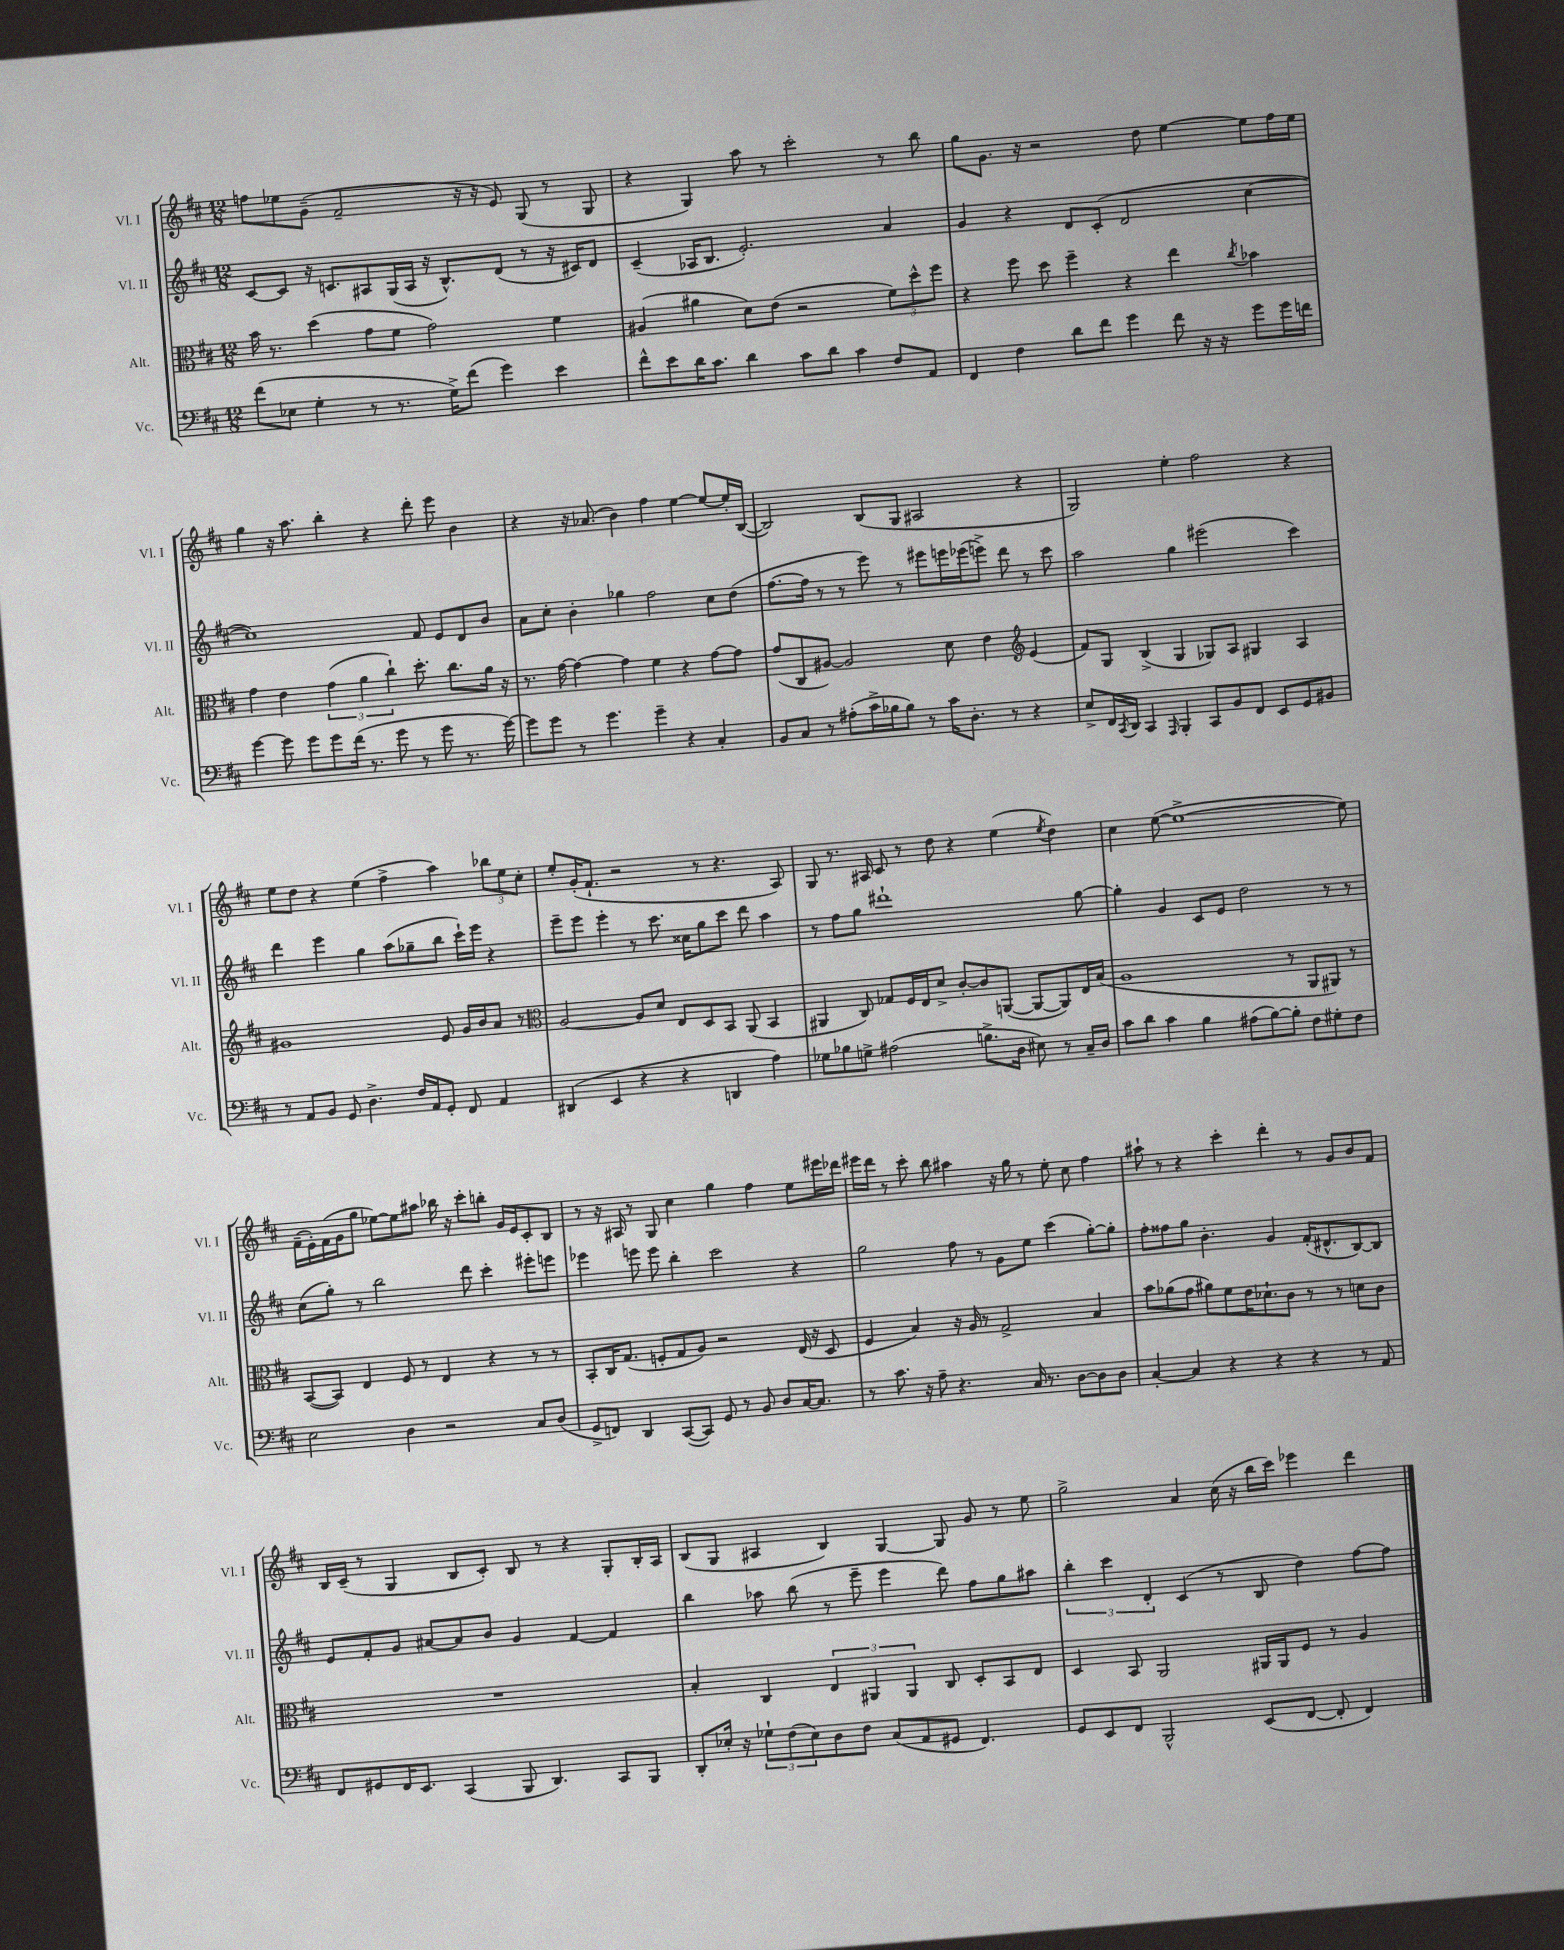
<<
\new StaffGroup <<
\new Staff = "s0" \with { instrumentName = "Vl. I" shortInstrumentName = "Vl. I" } {
    \clef treble \key d \major \numericTimeSignature \time 12/8
    f''8 ees''8 g'8--( fis'2-- r16 r16 e'8) g8( r8 g8 |
    r4 g4) a''8 r8 cis'''2-. r8 b''8 |
    g''8 g'8. r16 r2 d''8 e''4~ e''8 fis''16 e''16 |
    g''4 r16 a''8. b''4-. r4 d'''8-. e'''8 b'4 |
    r4 r16 aes'8.( b'4) fis''4 e''4~ e''8~ e''16-. b16~( |
    b2) b8( g8 ais2 r4 |
    g2) e''4-. fis''2 r4 |
    e''8 d''8 r4 e''4( fis''4-> a''4) \tuplet 3/2 { bes''8 e''8 cis''8-. } |
    e''8-. g'16-.( fis'8.-! r2 r8 r4. a8) |
    g8 r8. ais16 cis'8 r8 d''8 r4 e''4( \acciaccatura { e''8 } d''4) |
    cis''4 e''8~( e''1~-> e''8) |
    fis'16--( e'16-.) fis'16( g'16 g''8 ees''8~) ees''8 ais''8 bes''16 r16 cis'''8-. b''8-. g'16 e'16 cis'8-. b8 |
    r8 r16 ais16 r8 g8 cis''4 g''4 fis''4 e''8 eis'''16 des'''16 |
    eis'''16 d'''16 r8 cis'''8-. b''8 ais''4 r16 g''16 r8 e''8-. cis''8 fis''4 |
    ais''8-! r8 r4 cis'''4-. d'''4-. r8 g'8 b'8 fis'8 |
    b16 cis'16--( r8 g4 b8 cis'8-.) b8 r8 r4 g8-. b16-. a16 |
    b8( g8 ais4 b4) g4~ g8 g'8 r8 e''8 |
    g''2-> a'4 cis''16( r16 b''16 cis'''16) ees'''4 d'''4 \bar "|." |
}
\new Staff = "s1" \with { instrumentName = "Vl. II" shortInstrumentName = "Vl. II" } {
    \clef treble \key d \major \numericTimeSignature \time 12/8
    cis'8~ cis'8 r16 c'8. ais8 g16( ais16 r16 b8.-^) d'8( r8 r16 cis'16) d'8 |
    cis'4--( aes16 b8. e'2.-.) a'4 |
    g'4 r4 d'8 cis'8-.( d'2 cis''4~ |
    cis''1) fis'8 e'8 d'8 b'8 |
    a'8 cis''8-. b'4-. ges''4 fis''2 cis''8 d''8( |
    fis''8.~ fis''16 r8 r8 e'''8) r8 eis'''8 e'''16 ees'''16( e'''8->) d'''8 r8 cis'''8 |
    a''2 g''4 eis'''2( cis'''4) |
    d'''4 e'''4 g''4 a''8( ges''8-- b''8 cis'''16-!) e'''16 r4 |
    e'''8-- e'''8 e'''4-. r8 cis'''8. cisis''16 g''8 cis'''8 d'''8 a''4 |
    r8 fis''8 g''8 dis'''1-! g''8~ |
    g''4-. g'4 cis'8 e'8 d''2 r8 r8 |
    cis''8( g''8-.) r8 b''2 d'''8 cis'''4-. eis'''8-. e'''8 |
    ees'''4 e'''8 e'''8 b''4-. cis'''2 r4 |
    g''2 fis''8 r8 g'8 e''8 cis'''4( g''8~-.) g''8-. |
    fis''8-. fisis''8 g''8 b'4.-. g'4 fis'16-.( dis'8.-^ b8~) b8 |
    e'8 fis'8-. g'8 ais'8~ ais'8 b'8 g'4 fis'4~ fis'4 |
    b''4 aes''8 b''8( r8 e'''8-- e'''4 d'''8) fis''8 g''8 ais''8 |
    \tuplet 3/2 { b''4-. cis'''4 d'4-. } cis'4( r8 b8 d''4) fis''8~ fis''8 \bar "|." |
}
\new Staff = "s2" \with { instrumentName = "Alt." shortInstrumentName = "Alt." } {
    \clef alto \key d \major \numericTimeSignature \time 12/8
    b'16 r8. d''4( g'8 fis'8 g'2) fis'4 |
    ais4( ais'4 d'8) e'8( r2 \tuplet 3/2 { fis'8) d''8-^ fis''8 } |
    r4 fis''8 d''8 fis''4-- r4 e''4 \acciaccatura { cis''8 } bes'4 |
    g'4 e'4 \tuplet 3/2 { g'4( a'4 cis''4-!) } d''8.-. cis''8. a'16 r16 |
    r8. g'16~ g'4~ g'4 fis'4 r4 g'8~ g'8 |
    g'8( cis8 ais8~) ais2 d'8 e'4 \clef treble e'4( |
    fis'8) g8 b4->( g4 ges8) a8 gis4 a4 |
    gis'1 e'8 gis'16 b'16 a'8 r8 |
    \clef alto a2~ a8 d'8 e8 d8 b,8 a,8( b,4 |
    ais,4 cis8) ges8 fis16 e16 d'8-> cis'8~-. cis'8 a,8~( a,8~ a,8) e16 b16( |
    a1 r8 a,8 ais,8) r8 |
    b,8~( b,8) e4 fis8 r8 e4 r4 r8 r8 |
    b,8-. cis16 g8.( f8-. g8 a8) r2 e16( r16 d8 |
    fis4 b4) r16 a16 r8 g2-> b4 |
    b'8 aes'8( g'8 ais'8) fis'8 e'16 des'8.-! cis'8 r8 r8 d'8 cis'8 |
    R1. |
    b4-. cis4 \tuplet 3/2 { e4 ais,4 ais,4 } cis8 d8-. b,8 e8 |
    d4 b,8 a,2 ais,16 ais,16 fis8 r8 a4 \bar "|." |
}
\new Staff = "s3" \with { instrumentName = "Vc." shortInstrumentName = "Vc." } {
    \clef bass \key d \major \numericTimeSignature \time 12/8
    fis'8( ees8 g4-. r8 r8. g16->) fis'8( g'4) e'4 |
    fis'8-^ e'8 d'16 cis'8. d'4 cis'8 d'8 cis'4 fis8 a,8 |
    fis,4 fis4 d'8 fis'8 g'4 fis'8 r16 r16 g'8 g'16 f'16 |
    g'4~ g'8 g'8 g'8 fis'16( r8. g'8 r8 g'8 r8. g'16~) |
    g'8 g'8 r8 g'4. g'4-- r4 cis4-. |
    b,8 cis8 r8 ais8-.( cis'16-> bes16 bes8) r8 cis'16 d8.-. r8 r4 |
    e8-> fis,16 \acciaccatura { cis,8 } d,16 cis,4 \grace { a,,16 } b,,4-. cis,8 b,8 fis,8 e,8 g,8 bis,8 |
    r8 a,8 b,8 g,8 d4.-> fis16 a,16 g,8-. fis,8 a,4 |
    dis,4( e,4 r4 r4 d,4 a4) |
    ges8 bes8 g8-> ais2( b8.-> d16 eis8) r8 cis16-- d16 |
    cis'8 d'8 cis'4 b4 ais8( b8~) b8-. fis8 gis8-. fis8 |
    e2 d4 r2 cis8 d8( |
    g,8-> f,8) d,4 cis,8~( cis,8) g,8 r8 b,8 d8 cis16~ cis8. |
    r8 cis'8. r16 a8-- r4. cis16 r8. d8~ d8 d8 |
    cis4~-. cis4 r4 r4 r4 r8 a,8 |
    fis,8 gis,8 fis,16 e,8. cis,4( b,,8 d,4.) cis,8 b,,8 |
    d,8-. ees16-. r16 \tuplet 3/2 { ges8-! fis8( ees8) } d8 fis8 cis8( a,8 gis,8 fis,4.) |
    g,8 e,8 fis,8 b,,2-^ e,8( fis,8~ fis,8-. fis,4) \bar "|." |
}
>>
>>
\layout { \context { \Score \remove "Bar_number_engraver" } }
